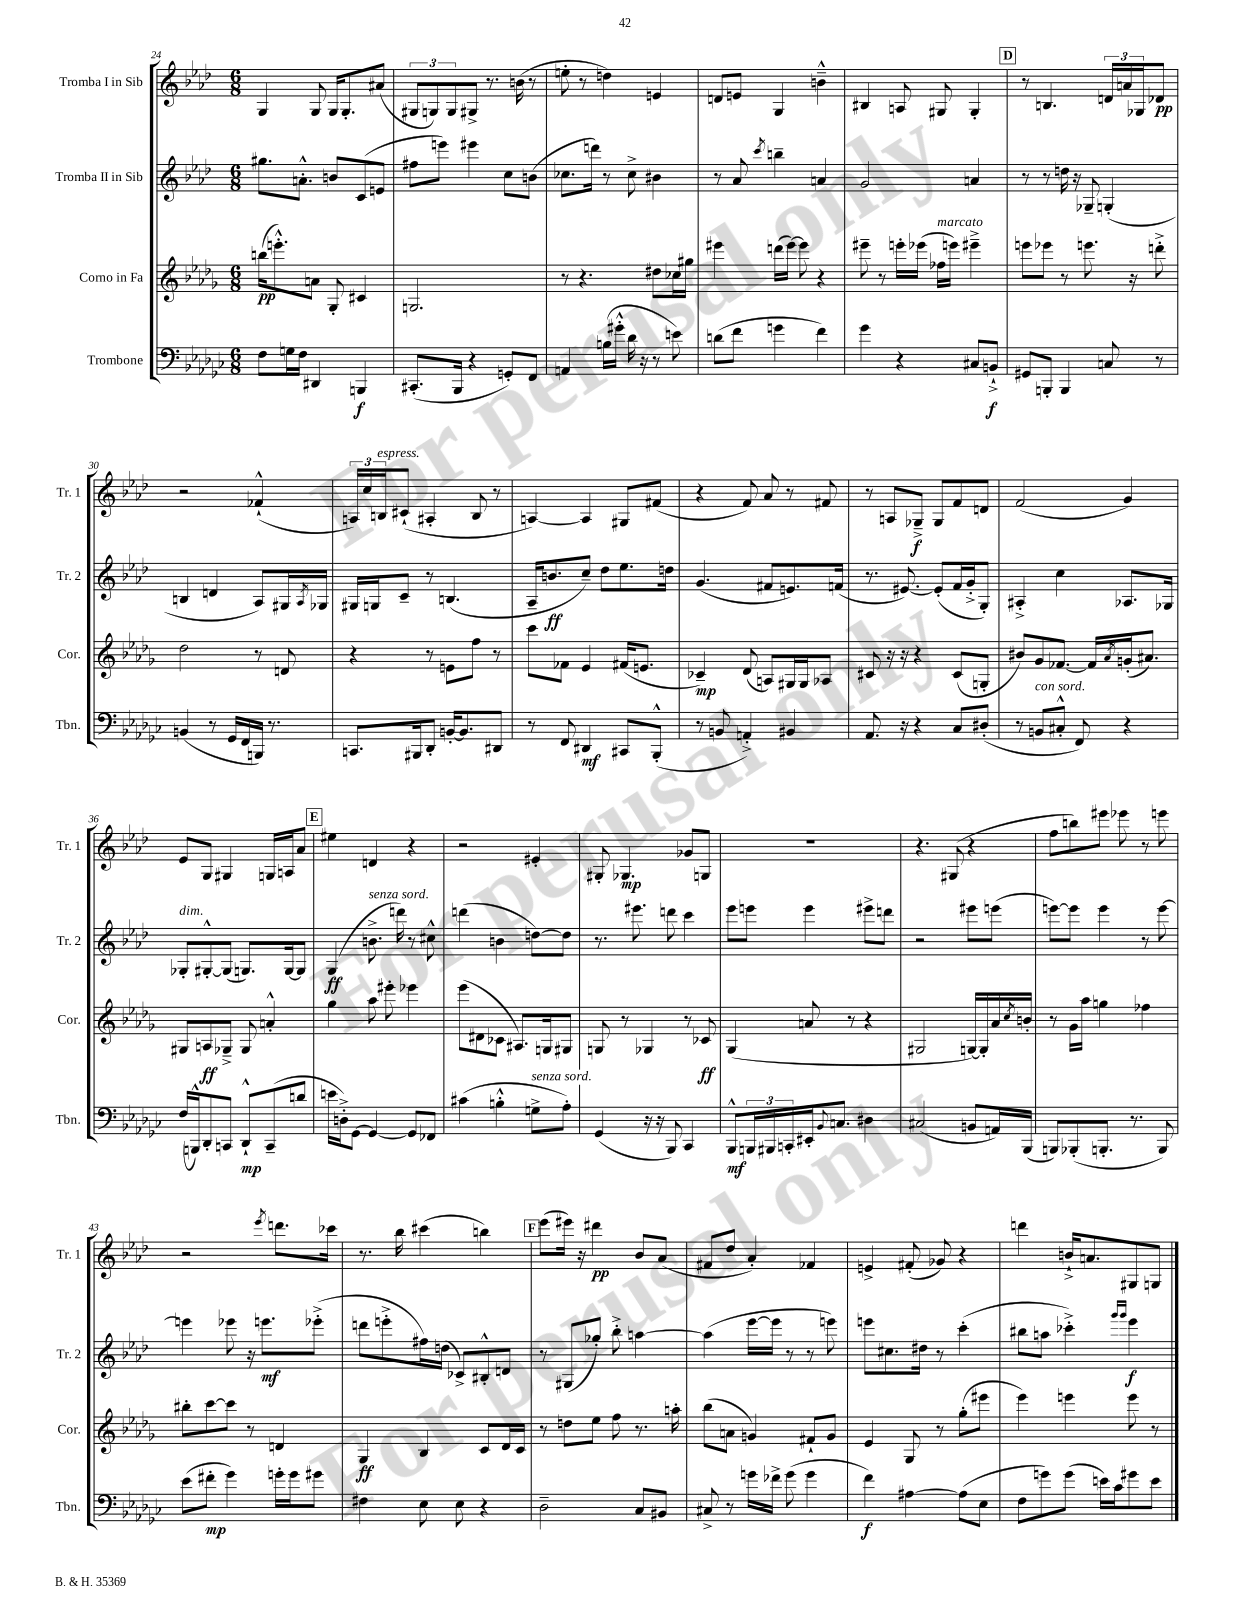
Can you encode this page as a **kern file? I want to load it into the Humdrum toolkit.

**kern	**dynam	**kern	**dynam	**kern	**dynam	**kern	**dynam
*part4	*part4	*part3	*part3	*part2	*part2	*part1	*part1
*staff4	*staff4	*staff3	*staff3	*staff2	*staff2	*staff1	*staff1
*I"Trombone	*	*I"Corno in Fa	*	*I"Tromba II in Sib	*	*I"Tromba I in Sib	*
*I'Tbn.	*	*I'Cor.	*	*I'Tr. 2	*	*I'Tr. 1	*
*clefF4	*	*clefG2	*	*clefG2	*	*clefG2	*
*k[b-e-a-d-g-c-]	*	*k[b-e-a-d-g-]	*	*k[b-e-a-d-]	*	*k[b-e-a-d-]	*
*M6/8	*	*M6/8	*	*M6/8	*	*M6/8	*
=24	=24	=24	=24	=24	=24	=24	=24
8F\L	.	(16bbn\KL	pp	8.gg#X\L	.	4G/	.
.	.	8.eeen'^^\)	.	.	.	.	.
16Gn\L	.	.	.	.	.	.	.
16F\JJ	.	.	.	8.an'^^\J	.	.	.
4DD#X/	.	8an\J	.	.	.	8G/	.
.	.	8G-'/	.	8bn/L	.	16G/KL	.
.	.	.	.	.	.	8.G'/	.
4BBBn/	f	4c#X/	.	(8c/	.	.	.
.	.	.	.	8en/J	.	(8a#X/J	.
=25	=25	=25	=25	=25	=25	=25	=25
(8.CC#X'/L	.	2.Gn/	.	8ff#X\L	.	12G#X/L	.
.	.	.	.	.	.	12Gn/)	.
.	.	.	.	8eeen\J)	.	.	.
.	.	.	.	.	.	12G/	.
16BBB-/Jk	.	.	.	.	.	.	.
4r	.	.	.	4eee#X\	.	8G#X^/J	.
.	.	.	.	.	.	8.r	.
8GGn'/L)	.	.	.	8cc\L	.	.	.
.	.	.	.	.	.	(16bn\	.
8FF/J	.	.	.	(8bn\J	.	8r	.
=26	=26	=26	=26	=26	=26	=26	=26
4AAn/	.	8r	.	8.cc-X\L	.	8een'\	.
.	.	4.r	.	.	.	8r	.
.	.	.	.	16dddn\Jk)	.	.	.
(16Bn\LL	.	.	.	8r	.	4ddn\)	.
16g#X'^^\JJ	.	.	.	.	.	.	.
16d-\	.	.	.	8cc-^\	.	.	.
16r	.	.	.	.	.	.	.
8r	.	8dd#X\L	.	4b#X\	.	4en/	.
8en\)	.	16cc-X\L	.	.	.	.	.
.	.	16gg#X\JJ	.	.	.	.	.
=27	=27	=27	=27	=27	=27	=27	=27
(8dn\L	.	4eee#X\	.	8r	.	8dn/L	.
8f\J	.	.	.	8a-/	.	8en/J	.
.	.	.	.	8qccc/	.	.	.
4gn\	.	(16dddn\LL	.	4bbn~\	.	4G/	.
.	.	[16eee#\JJ)	.	.	.	.	.
.	.	8eee#\]	.	.	.	.	.
4f\)	.	4r	.	4an/	.	4bn~^^\	.
=28	=28	=28	=28	=28	=28	=28	=28
4g-\	.	8eee#X~\	.	2g/	.	4B#X/	.
.	.	8r	.	.	.	.	.
4r	.	16eeen'\LL	.	.	.	8An/	.
.	.	(16eee-X\JJ	.	.	.	.	.
!	!	!LO:TX:a:i:t=marcato	!	!	!	!	!
.	.	16ff-X\LL	.	.	.	8G#X/	.
.	.	16eeen\JJ)	.	.	.	.	.
8C#X/L	.	4eee#X~^\	.	4an/	.	4G#'/	.
8BBn`^/J	f	.	.	.	.	.	.
!!LO:REH:place=s1:t=D
=29	=29	=29	=29	=29	=29	=29	=29
8GG#X/L	.	8eeen\L	.	8r	.	8r	.
8BBBn'/J	.	8eee-X\J	.	8r	.	4.Bn/	.
4BBB/	.	8r	.	16ddn\	.	.	.
.	.	.	.	16r	.	.	.
.	.	8.eeen\	.	8G-X~/	.	.	.
8Cn/	.	.	.	(4Gn'/	.	24dn/LL	.
.	.	.	.	.	.	24an/	.
.	.	16r	.	.	.	.	.
.	.	.	.	.	.	24G-X/J	.
8r	.	8dddn'^\	.	.	.	8d-X/J	pp
!!LO:LB:g=z
=30	=30	=30	=30	=30	=30	=30	=30
(4BBn/	.	2dd-\	.	4Bn/	.	2r	.
8r	.	.	.	4dn/	.	.	.
16GG-/LL	.	.	.	.	.	.	.
16FF/	.	.	.	.	.	.	.
16BBBn/JJ)	.	8r	.	8A-/L)	.	(4f-X`^^/	.
8.r	.	.	.	.	.	.	.
.	.	8dn/	.	16G#X/L	.	.	.
.	.	.	.	8qA-/	.	.	.
.	.	.	.	16G-X/JJ	.	.	.
=31	=31	=31	=31	=31	=31	=31	=31
8.CCn/L	.	4r	.	16G#X/LL	.	24An/LL)	.
.	.	.	.	.	.	24cc/	.
.	.	.	.	16Gn/J	.	.	.
!	!	!	!	!	!	!LO:TX:a:i:t=espress.	!
.	.	.	.	.	.	24Bn/J	.
.	.	.	.	8c~/J	.	(8c#X`/J	.
16BBB#X/k	.	.	.	.	.	.	.
8DD-'/J	.	8r	.	8r	.	4A#X'/	.
[16BBn'/KL	.	8en\L	.	(4.Bn/	.	.	.
8.BB/]	.	.	.	.	.	.	.
.	.	8ff\J	.	.	.	8B/	.
8DD#X/J	.	8r	.	.	.	8r	.
=32	=32	=32	=32	=32	=32	=32	=32
8r	.	8ccc\L	.	16A-~/KL	.	[4An/)	.
.	.	.	.	8.bn/	ff	.	.
8FF/	.	8f-X\J	.	.	.	.	.
4DD#X/	mf	4e-/	.	8cc~/J)	.	4A/]	.
.	.	.	.	8dd-\L	.	.	.
8CC#X/L	.	(16f#X/KL	.	8.ee-\	.	8G#X/L	.
.	.	8.en/J	.	.	.	.	.
(8BBB-'^^/J	.	.	.	.	.	(8f#X/J	.
.	.	.	.	16ddn\Jk	.	.	.
=33	=33	=33	=33	=33	=33	=33	=33
8r	.	4c-X~/)	mp	(4.g/	.	4r	.
8BBn/	.	.	.	.	.	.	.
4AAn'^/)	.	(8d-/	.	.	.	8f/)	.
.	.	8An/L)	.	8f#X/L	.	8a-/	.
4BB#X/	.	16G#X/L	.	8.en/)	.	8r	.
.	.	16G#/J	.	.	.	.	.
.	.	8A-X/J	.	.	.	8f#X/	.
.	.	.	.	(16fn/Jk	.	.	.
=34	=34	=34	=34	=34	=34	=34	=34
8.AA-/	.	8c#X/	.	8.r	.	8r	.
.	.	16r	.	.	.	8An/L	.
16r	.	16r	.	[8.e#X/)	.	.	.
4r	.	4r	.	.	.	8G-X~^/J	f
.	.	.	.	(8e#'/L]	.	8G-/L	.
8C-/L	.	(8c#/L	.	16f/L	.	8f/	.
.	.	.	.	16g'^/J	.	.	.
(8D#X'/J	.	8Gn'/J	.	8G'/J)	.	8dn/J	.
=35	=35	=35	=35	=35	=35	=35	=35
8r	.	8b#X/L)	.	4A#X'^/	.	(2f/	.
!LO:TX:a:i:t=con sord.	!	!	!	!	!	!	!
8BBn/L	.	8g-/	.	.	.	.	.
8C#X'^^/J	.	[8.f-X/J	.	4cc\	.	.	.
8FF/)	.	.	.	.	.	.	.
.	.	16f-/LL]	.	.	.	.	.
.	.	8qa-/	.	.	.	.	.
4r	.	(16gn'/J	.	8.A-X/L	.	4g/)	.
.	.	8.a#X/J)	.	.	.	.	.
.	.	.	.	16G-X/Jk	.	.	.
!!LO:LB:g=z
=36	=36	=36	=36	=36	=36	=36	=36
!	!	!	!	!LO:TX:a:i:t=dim.	!	!	!
(16F/LL	.	8G#X/L	.	8G-X'/L	.	8e-/L	.
16BBBn^^/J)	.	.	.	.	.	.	.
8DD-'/	.	8An/	ff	[8G#X'^^/	.	8G/J	.
8CCn/J	.	8G-X~^/J	.	(8G#/J]	.	4G#X/	.
8DD-`^^/L	mp	8G-/	.	8.Gn/L)	.	.	.
(8CC~/	.	4an'^^/	.	.	.	16Gn/LL	.
.	.	.	.	[16G/k	.	16An/J	.
8dn/J	.	.	.	8G/J]	.	8a-/J	.
!!LO:REH:place=s1:t=E
=37	=37	=37	=37	=37	=37	=37	=37
16en\LL	.	4gg-\	.	(4G/	ff	4ee#X\	.
16Dn'^\J)	.	.	.	.	.	.	.
[8GG-\J	.	.	.	.	.	.	.
!	!	!	!	!LO:TX:a:i:t=senza sord.	!	!	!
4GG-/_	.	8aa-\	.	8.bn^\	.	4dn/	.
.	.	8eee#X'\	.	.	.	.	.
.	.	.	.	16dddn\)	.	.	.
8GG-/L]	.	4eee-X\	.	8r	.	4r	.
8FF-X/J	.	.	.	8cc#X^^\	.	.	.
=38	=38	=38	=38	=38	=38	=38	=38
(4c#X\	.	(8eee-\L	.	(4dddn\	.	2r	.
.	.	8d#X\	.	.	.	.	.
4Bn'^^\	.	8c-X\J	.	4bn\	.	.	.
.	.	8.A#X/L)	.	.	.	.	.
!LO:TX:a:i:t=senza sord.	!	!	!	!	!	!	!
8Gn^\L	.	.	.	[8ddn\L)	.	4e#X'/	.
.	.	16Gn/k	.	.	.	.	.
8A-'\J)	.	8G#X/J	.	8dd\J]	.	.	.
=39	=39	=39	=39	=39	=39	=39	=39
(4GG-/	.	8Gn/	.	8.r	.	8G#X'/	.
.	.	8r	.	.	.	4.G-X/	mp
.	.	.	.	8.eee#X\	.	.	.
16r	.	4G-X/	.	.	.	.	.
16r	.	.	.	.	.	.	.
8BBB-/)	.	.	.	8dddn\	.	.	.
4CC-/	.	8r	.	4ccc\	.	8g-X/L	.
.	.	8c-X/	ff	.	.	8Gn/J	.
=40	=40	=40	=40	=40	=40	=40	=40
8BBB-^^/L	mf	(4G-/	.	8eee-\L	.	2.r	.
24BBBn/L	.	.	.	8eeen\J	.	.	.
24BBB#X/	.	.	.	.	.	.	.
24CCn'/	.	.	.	.	.	.	.
16EE#X'/J	.	8an/	.	4eee\	.	.	.
8qqBB-/	.	.	.	.	.	.	.
8.Cn/J	.	.	.	.	.	.	.
.	.	8r	.	.	.	.	.
4D#X\	.	4r	.	8eee#X^\L	.	.	.
.	.	.	.	8dddn\J	.	.	.
=41	=41	=41	=41	=41	=41	=41	=41
(2C#X/	.	2G#X/	.	2r	.	4.r	.
.	.	.	.	.	.	(8G#X/	.
8BBn/L	.	[16Gn/LL)	.	8eee#X\L	.	4r	.
.	.	16G'/]	.	.	.	.	.
16AAn/L)	.	16a-/	.	(8eeen\J	.	.	.
.	.	8qcc/	.	.	.	.	.
(16BBB-/JJ	.	16bn'/JJ	.	.	.	.	.
=42	=42	=42	=42	=42	=42	=42	=42
8BBBn/L)	.	8r	.	[8eeen\L)	.	8ff\L	.
(8BBB-X'/	.	16g-\LL	.	8eee\J]	.	8bbn\)	.
.	.	16aa-\JJ	.	.	.	.	.
8.BBBn'/J	.	4ggn\	.	4eee\	.	8eee#X\J	.
.	.	.	.	.	.	8eee-X\	.
8.r	.	.	.	.	.	.	.
.	.	4ff-X\	.	8r	.	8r	.
8BBB/)	.	.	.	[8eee\	.	8eeen\	.
!!LO:LB:g=z
=43	=43	=43	=43	=43	=43	=43	=43
(8e-\L	.	8bb#X'\L	.	4eeen\]	.	2r	.
8f#X'\J	mp	[8ccc\	.	.	.	.	.
4g-\)	.	8ccc\J]	.	8eee-X\	.	.	.
.	.	8r	.	16r	.	.	.
.	.	.	.	8.eeen\L	mf	.	.
.	.	.	.	.	.	8qeee-/	.
16gn'\LL	.	4dn/	.	.	.	8.dddn\L	.
16g\J	.	.	.	.	.	.	.
8g#X\J	.	.	.	(8eee-X'^\J	.	.	.
.	.	.	.	.	.	16ccc-X\Jk	.
=44	=44	=44	=44	=44	=44	=44	=44
4F#X\	.	4G-/	ff	8dddn\L	.	8.r	.
.	.	.	.	8eeen'^\	.	.	.
.	.	.	.	.	.	16bb-\	.
8E-\	.	4B-/	.	16ff#X\L)	.	(4ccc#X\	.
.	.	.	.	(16ddn\JJ	.	.	.
8E-\	.	.	.	8c-X^/L)	.	.	.
4r	.	8c/L	.	8B#X'^^/	.	4bbn\)	.
.	.	16d-/L	.	8dn/J	.	.	.
.	.	16c/JJ	.	.	.	.	.
!!LO:REH:place=s1:t=F
=45	=45	=45	=45	=45	=45	=45	=45
2D-~\	.	8r	.	8r	.	(8eee-\L	.
.	.	8ddn\L	.	(8G#X/L	.	16eee#X\Jk)	.
.	.	.	.	.	.	16r	.
.	.	8ee-\J	.	8gg-X'/J)	.	4ddd#X\	pp
.	.	8ff\	.	8bb-'^\	.	.	.
8C-/L	.	8.r	.	[4aan\	.	8b-/L	.
8BB#X/J	.	.	.	.	.	(8a-/J	.
.	.	16aan'\	.	.	.	.	.
=46	=46	=46	=46	=46	=46	=46	=46
8C#X^/	.	(8bb-\L	.	(4aa\]	.	8f#X/L	.
8r	.	8an\J	.	.	.	8dd-/J	.
16gn\LL	.	4gn/)	.	[16eee-\LL	.	4a-'/)	.
16f-X^\JJ	.	.	.	16eee-\JJ]	.	.	.
(8g\	.	.	.	8r	.	.	.
4g\	.	8f#X`/L	.	8r	.	4f-X/	.
.	.	8g/J	.	8eeen\)	.	.	.
=47	=47	=47	=47	=47	=47	=47	=47
4f\)	f	4e-/	.	8eeen\L	.	4en^/	.
.	.	.	.	8.cc#X\	.	.	.
[4A#X\	.	8G-/	.	.	.	(8f#X'/	.
.	.	.	.	16dd#X\Jk	.	.	.
.	.	8r	.	8r	.	8g-X/)	.
(8A#\L]	.	(8gg-'\L	.	(4ccc'\	.	4r	.
8E-\J	.	8eee#X\J	.	.	.	.	.
=48	=48	=48	=48	=48	=48	=48	=48
8F\L	.	4eee-\)	.	8bb#X\L	.	4dddn\	.
8gn\)	.	.	.	8aan\J	.	.	.
(8g\J	.	4eeen\	.	4ccc-X'^\)	.	16bn`^/KL	.
.	.	.	.	.	.	8.an/	.
16en\LL)	.	.	.	.	.	.	.
16c-\J	.	.	.	.	.	.	.
.	.	.	.	16qqggg/LL	.	.	.
.	.	.	.	16qqggg/JJ	.	.	.
8g#X\	.	8eee\	.	4eee-\	f	8G#X/	.
8e\J	.	8r	.	.	.	8Gn/J	.
==	==	==	==	==	==	==	==
*-	*-	*-	*-	*-	*-	*-	*-
